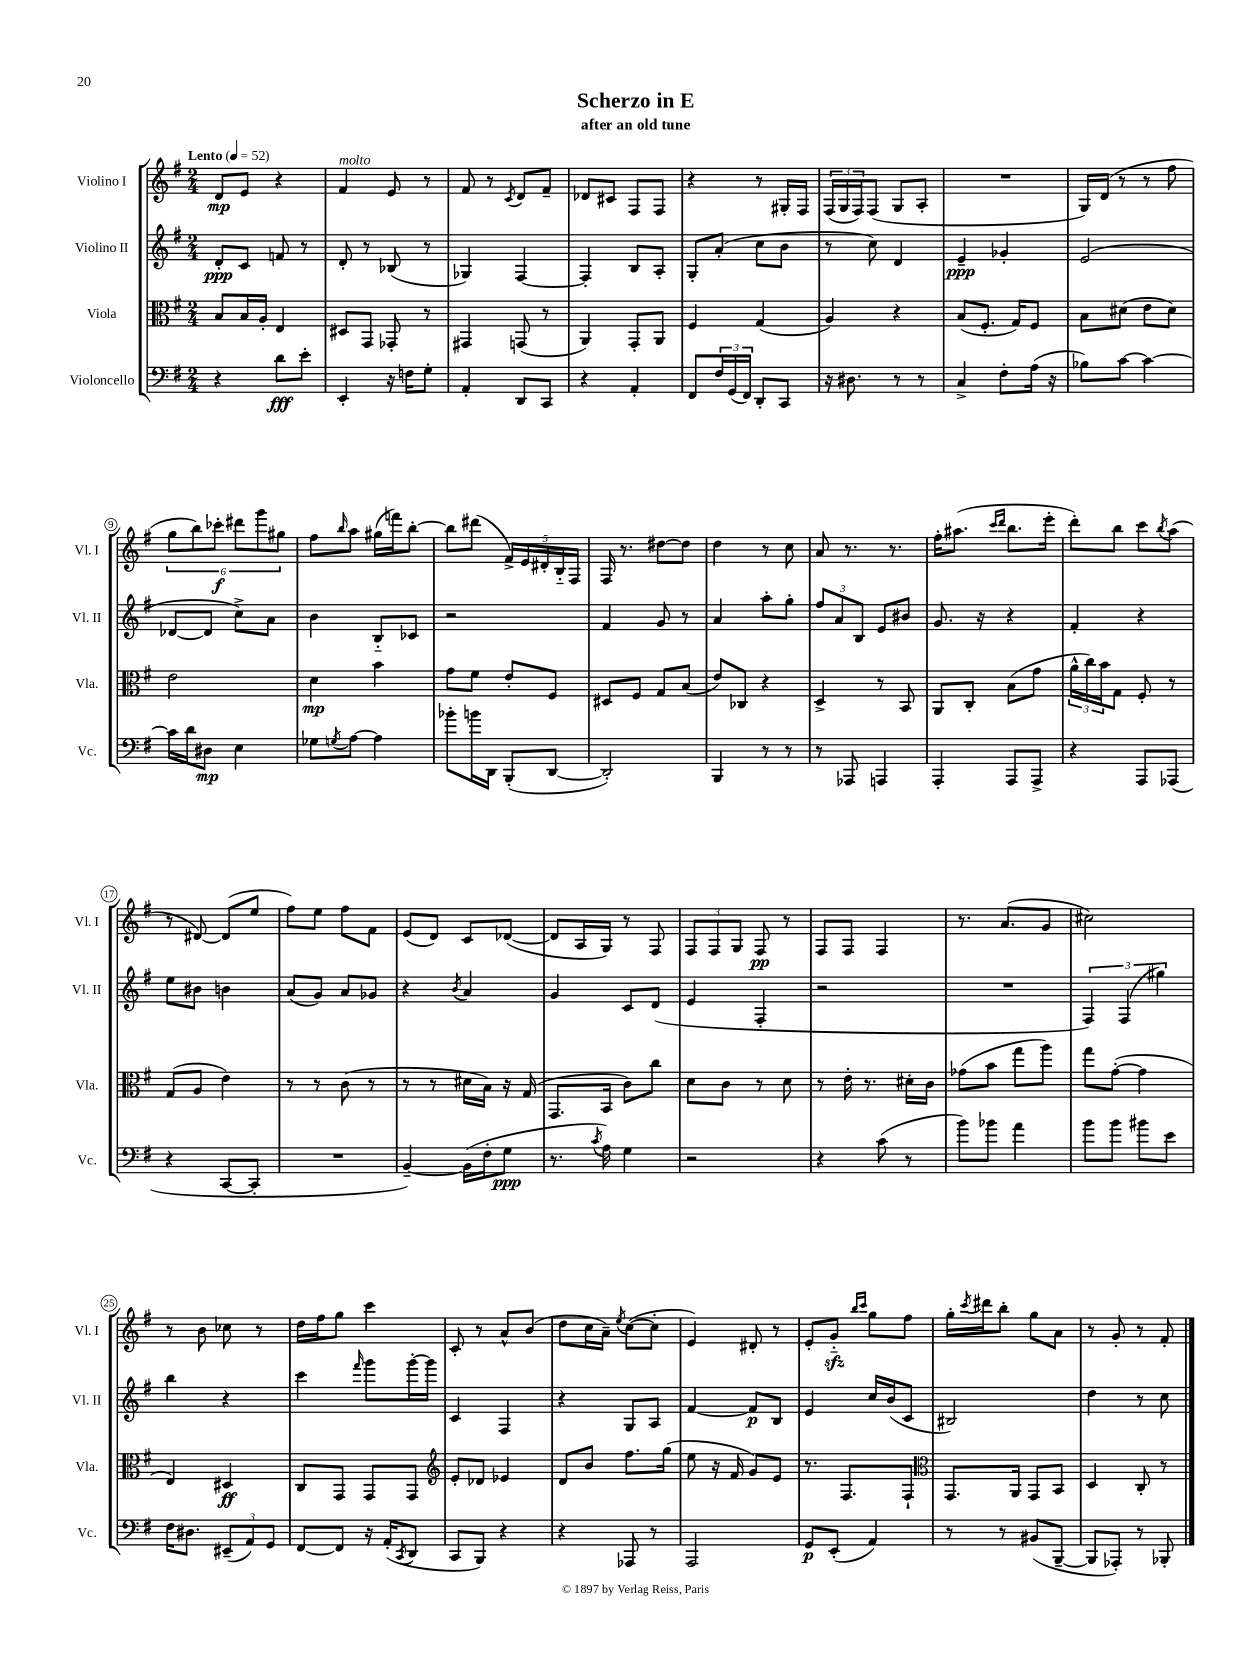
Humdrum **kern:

**kern	**kern	**kern	**kern
*staff4	*staff3	*staff2	*staff1
*clefF4	*clefC3	*clefG2	*clefG2
*k[f#]	*k[f#]	*k[f#]	*k[f#]
*M2/4	*M2/4	*M2/4	*M2/4
*MM52	*MM52	*MM52	*MM52
4r	8B	8d'	8d
.	16B	8c	8e
.	16A'	.	.
8d	4E	8f	4r
8e'	.	8r	.
=	=	=	=
4EE'	8D#	8d'	4f#
.	8GG	8r	.
16r	8GG-'	(8B-	8e
16F	.	.	.
8G'	8r	8r	8r
=	=	=	=
4AA'	4GG#	4G-)	8f#
.	.	.	8r
.	.	.	8qc
8DD	(8GG	[4F#	8d
8CC	8r	.	8f#~
=	=	=	=
4r	4AA)	4F#']	8d-
.	.	.	8c#
4AA'	8GG'	8B	8F#
.	8AA	8A'	8F#
=	=	=	=
8FF#	4F#	8G'	4r
24F#	.	(8a'	.
(24GG	.	.	.
24FF#)	.	.	.
8DD'	(4G	8cc	8r
8CC	.	8b	16G#'
.	.	.	16F#
=	=	=	=
16r	4A)	8r	(24F#
.	.	.	24G
8.D#	.	.	.
.	.	.	24F#)
.	.	8cc)	(8F#
8r	4r	4d	8G
8r	.	.	8A'
=	=	=	=
4C^	(8B	4e~	2r
.	8.F#'	.	.
8F#'	.	4g-'	.
.	16G)	.	.
(16A	8F#	.	.
16r	.	.	.
=	=	=	=
8B-)	8B	(2e	16G)
.	.	.	(16d
[8c	(8d#	.	8r
4c_	8e	.	8r
.	8d#)	.	8ff#
=	=	=	=
16c]	2e	[8d-	12gg
16d	.	.	.
.	.	.	12bb)
8D#	.	8d-]	.
.	.	.	12ccc-'
4E	.	8cc^)	12ddd#
.	.	.	12ggg
.	.	8a	.
.	.	.	12gg#
=	=	=	=
8G-	4d	4b	8ff#
8qG	.	.	16qqbb
[8A	.	.	8aa
4A]	4b	8B'~	(16gg#
.	.	.	16fff)
.	.	8c-	[8bb'
=	=	=	=
8b-'	8g	2r	8bb]
16b	8f#	.	(8ddd#
16DD	.	.	.
(8BBB'	8e'	.	20f#^)
.	.	.	20e
.	.	.	20d#'
[8DD	8F#	.	.
.	.	.	20B'~
.	.	.	20F#
=	=	=	=
2DD'])	8D#	4f#	16F#
.	.	.	8.r
.	8F#	.	.
.	8G	8g	[8dd#
.	(8B	8r	8dd#]
=	=	=	=
4BBB	8e)	4a	4dd
.	8C-	.	.
8r	4r	8aa'	8r
8r	.	8gg'	8cc
=	=	=	=
8r	4D^	12ff#	8a
.	.	12a	.
8AAA-	.	.	8.r
.	.	12B	.
4AAA	8r	8e	.
.	.	.	8.r
.	8BB	8b#	.
=	=	=	=
4AAA'	8AA	8.g	16ff#'
.	.	.	(8.aa#
.	8C'	.	.
.	.	16r	.
.	.	.	16qqccc
.	.	.	16qqddd
8AAA	(8B	4r	8.bb
8AAA^	8g	.	.
.	.	.	16eee'
=	=	=	=
4r	24a^^	4f#'	8ddd')
.	24cc)	.	.
.	24b	.	.
.	8G	.	8bb
8AAA	8F#'	4r	8ccc
.	.	.	8qbb
(8AAA-	8r	.	(8aa
=	=	=	=
4r	(8G	8ee	8r
.	8A	8b#	[8d#)
[8CC	4e)	4b	(8d#]
8CC']	.	.	8ee
=	=	=	=
2r	8r	(8a	8ff#)
.	8r	8g)	8ee
.	(8c	8a	8ff#
.	8r	8g-	8f#
=	=	=	=
[4BB~)	8r	4r	(8e
.	8r	.	8d)
.	.	8qb	.
(16BB]	16d#	4a	8c
16F#'	16B)	.	.
8G	16r	.	([8d-
.	(16G	.	.
=	=	=	=
8.r	8.GG	4g	8d-]
.	.	.	16A
8qc	.	.	.
16A)	16BB	.	16G)
4G	8c)	8c	8r
.	8cc	(8d	8F#
=	=	=	=
2r	8d	4e	12F#
.	.	.	12F#
.	8c	.	.
.	.	.	12G
.	8r	4F#'	8F#
.	8d	.	8r
=	=	=	=
4r	8r	2r	8F#
.	16e'	.	8F#
.	8.r	.	.
(8c	.	.	4F#
8r	16d#'	.	.
.	16c	.	.
=	=	=	=
8b)	(8g-	2r	8.r
8b-	8b	.	.
.	.	.	(8.a
4a	8gg	.	.
.	8aa)	.	8g
=	=	=	=
8b	8gg	6F#)	2cc#)
8b	([8g'	.	.
.	.	(6F#	.
8b#	4g]	.	.
.	.	6gg#)	.
8e	.	.	.
=	=	=	=
16F#	4E)	4bb	8r
8.D#	.	.	.
.	.	.	8b
(12EE#~	4D#	4r	8cc-
12AA)	.	.	.
.	.	.	8r
12GG	.	.	.
=	=	=	=
[8FF#	8C	4ccc	16dd
.	.	.	16ff#
8FF#]	8GG	.	8gg
.	.	16qqfff#	.
16r	8GG	8ggg	4ccc
(16AA'	.	.	.
8qCC	.	.	.
8DD	8GG	[16ggg'	.
.	.	16ggg]	.
=	=	=	=
*	*clefG2	*	*
8CC	8e'	4c	8c'
8BBB)	8d-	.	8r
4r	4e-	4F#	8a^^
.	.	.	(8b
=	=	=	=
4r	8d	4r	8dd
.	8b	.	16cc
.	.	.	16a~)
.	.	.	8qee
8AAA-	8.ff#	8G	([8cc
8r	.	8A	8cc']
.	(16gg	.	.
=	=	=	=
2AAA	8ee	[4f#	4e)
.	16r	.	.
.	16f#	.	.
.	8g)	8f#]	8d#'
.	8e	8B	8r
=	=	=	=
8GG	8.r	4e	8e'
(8EE'	.	.	8g'~
.	8.F#	.	.
.	.	.	16qqbb
.	.	.	16qqccc
4AA)	.	16cc	8gg
.	.	(16b	.
.	8F#`	8c	8ff#
=	=	=	=
*	*clefC3	*	*
8r	8.GG	2B#)	16gg'
.	.	.	8qccc
.	.	.	16ddd#
8r	.	.	8bb'
.	16AA	.	.
(8BB#	8GG	.	8gg
[8BBB~	8BB	.	8a
=	=	=	=
8BBB]	4D	4dd	8r
8AAA-')	.	.	8g'
8r	8C'	8r	8r
8BBB-'	8r	8cc	8f#'
==	==	==	==
*-	*-	*-	*-
